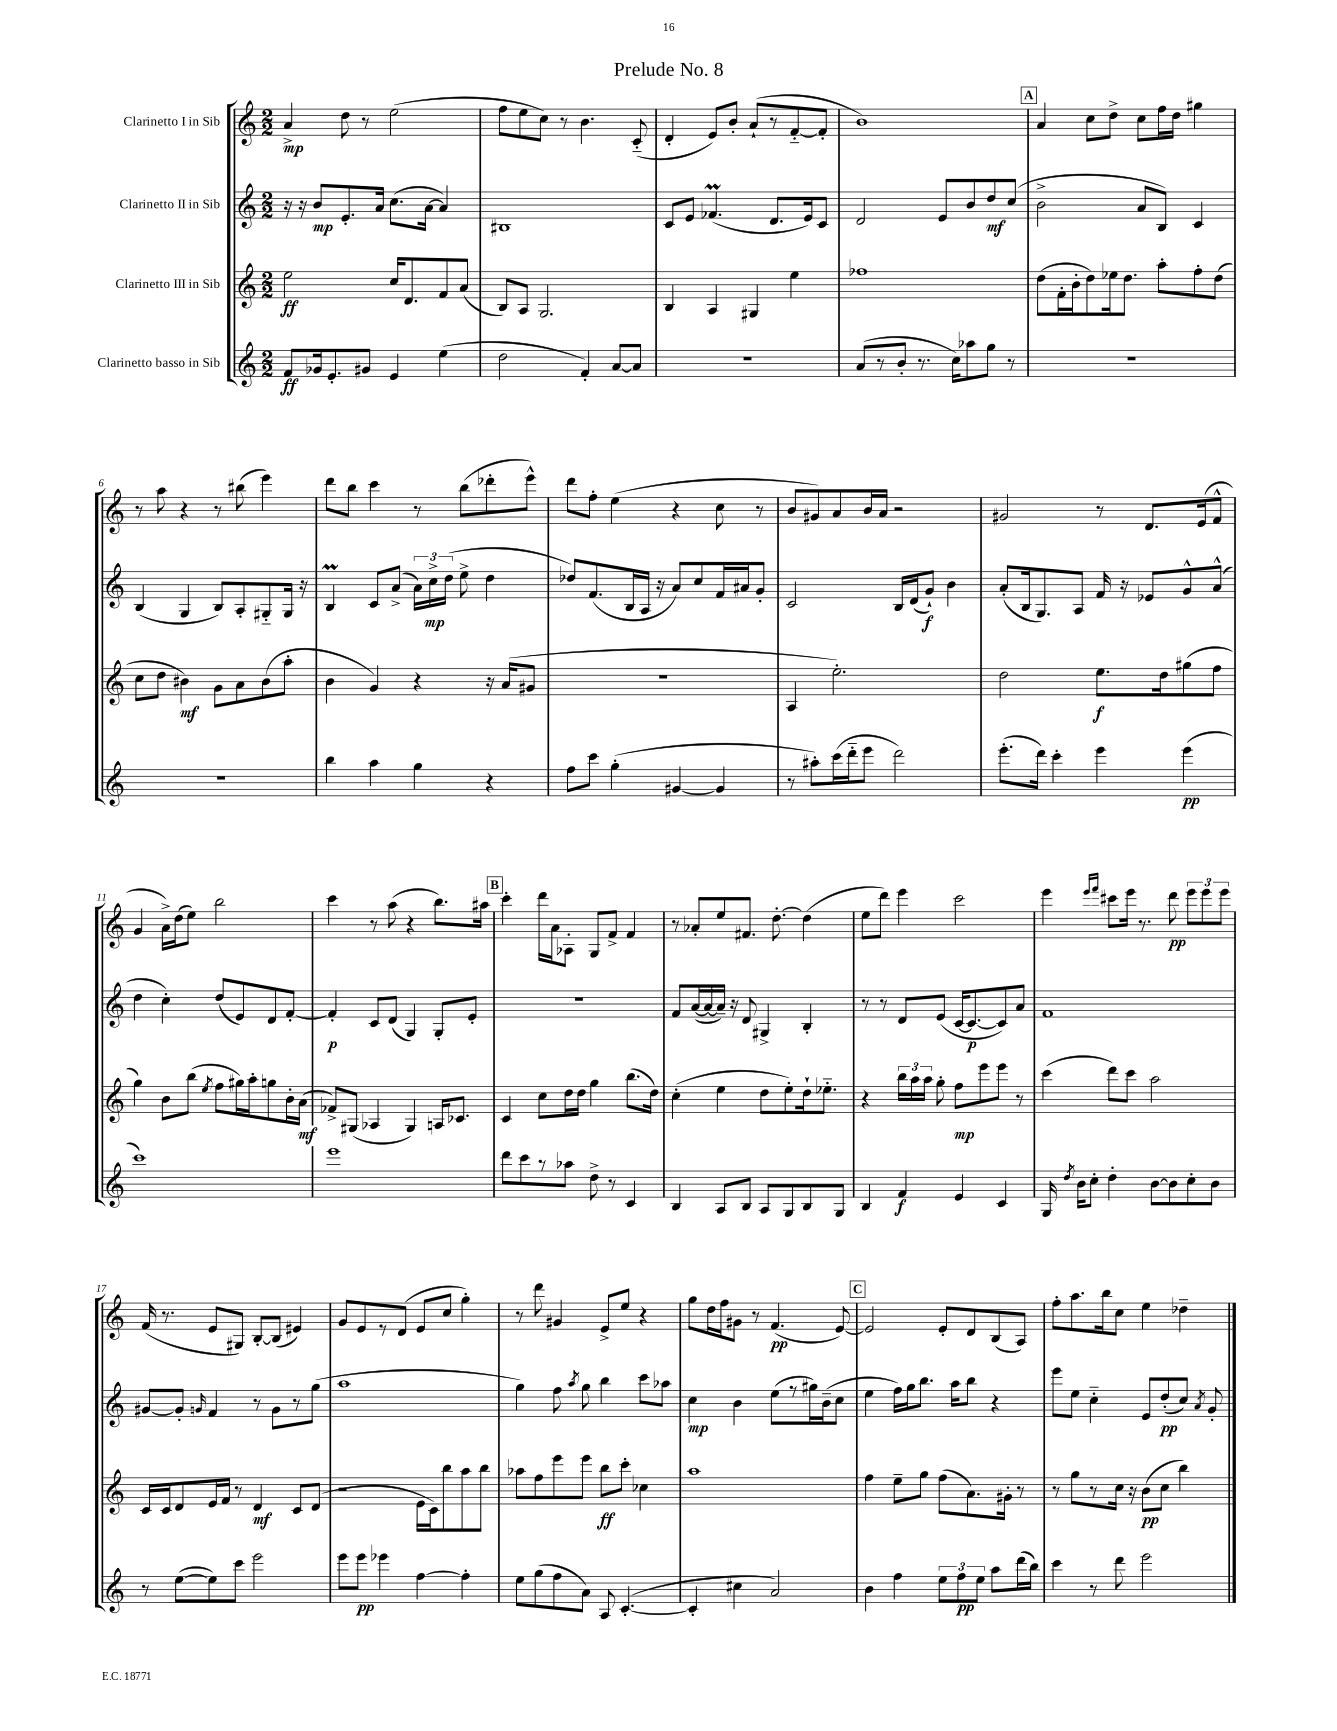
\header { title = "Prelude No. 8" }
<<
\new StaffGroup <<
\new Staff = "s0" \with { instrumentName = "Clarinetto I in Sib" } {
    \clef treble \key c \major \numericTimeSignature \time 2/2
    \autoBeamOff a'4->\mp d''8 r8 e''2( |
    f''8[ e''8 c''8]) r8 b'4. c'8-_( |
    d'4-. e'8[) b'8]-. a'8[-!( r8 f'8~-_ f'8]-. |
    b'1) |
    \mark \markup { \box "A" } a'4 c''8[ d''8]-> c''8[ f''16 d''16] gis''4 |
    r8 a''8 r4 r8 bis''8( e'''4) |
    d'''8[ b''8] c'''4 r8 b''8[( des'''8-. e'''8]-^) |
    d'''8[ f''8]-. e''4( r4 c''8 r8 |
    b'8[ gis'8) a'8 b'16 a'16] r2 |
    gis'2 r8 d'8.[ e'16( f'8]-^ |
    g'4 a'16[->) d''16( e''8]) b''2 |
    c'''4 r8 a''8( r4 b''8.[) ais''16] |
    \mark \markup { \box "B" } c'''4-. d'''16[ a'16 aes8]-. g8[ f'8]-> f'4 |
    r8 aes'8[-. e''8 fis'8.] d''8.~-. d''4( |
    e''8[ d'''8]) e'''4 c'''2 |
    e'''4 \grace { e'''16[ f'''16] } cis'''8[ e'''16] r8. d'''8\pp \tuplet 3/2 { e'''8[ e'''8 e'''8] } |
    f'16( r8. e'8[ gis8]) b8[~-. b8]( eis'4) |
    g'8[ e'8 r8 d'8]( e'8[ c''8] g''4-.) |
    r8 d'''8 gis'4 e'8[-> e''8] r4 |
    g''8[ d''16 f''16 gis'8] r8 f'4.\pp( e'8~) |
    \mark \markup { \box "C" } e'2 e'8[-. d'8 b8( a8]) |
    f''8[-. a''8. b''16 c''8] e''4 des''4-- \bar "|." |
}
\new Staff = "s1" \with { instrumentName = "Clarinetto II in Sib" } {
    \clef treble \key c \major \numericTimeSignature \time 2/2
    \autoBeamOff r16 r16 b'8[\mp e'8.-. a'16] c''8.[( a'16]~ a'4) |
    bis1 |
    c'8[ e'8] fes'4.\prall( d'8.[ e'16) c'8] |
    d'2 e'8[ b'8 d''8\mf c''8]( |
    \mark \markup { \box "A" } b'2-> a'8[ b8]) c'4 |
    b4( g4 b8[) a8-. gis8-_ gis16] r16 |
    b4\prall c'8[ a'8]->( \tuplet 3/2 { a'16[) c''16->\mp d''16]( } e''8-> d''4 |
    des''8[) f'8.( b16 a16] r16 a'8[) c''8 f'16 ais'16 g'8]-. |
    c'2 b16[ d'16( g'8]-!\f) b'4 |
    a'8[-.( b16 g8.) a8] f'16 r16 ees'8[ g'8-^ a'8]-^( |
    d''4 c''4-.) d''8[( e'8) d'8 f'8]~-. |
    f'4-.\p c'8[ d'8]( g4) g8[-. e'8]-. |
    \mark \markup { \box "B" } r1 |
    f'8[ a'16~( a'16~ a'16]--) r16 d'8 gis4-> b4-. |
    r8 r8 d'8[ e'8]( c'16[~ c'8.~\p c'8) a'8] |
    f'1 |
    gis'8[~ gis'8]-. \grace { g'16 } f'4 r8 g'8[ r8 g''8]( |
    a''1 |
    g''4) f''8 \acciaccatura { a''8 } g''8 b''4 c'''8[ aes''8] |
    c''4\mp b'4 e''8[( r8 gis''16) b'16--( c''8] |
    \mark \markup { \box "C" } e''4 f''16[) g''16 b''8.] a''16[ b''8] r4 |
    e'''8[ e''8] c''4-_ e'8[ d''8-.\pp( c''8]) \acciaccatura { a'8 } g'8-. \bar "|." |
}
\new Staff = "s2" \with { instrumentName = "Clarinetto III in Sib" } {
    \clef treble \key c \major \numericTimeSignature \time 2/2
    \autoBeamOff e''2\ff c''16[ d'8. f'8 a'8]( |
    b8[) a8] g2. |
    b4 a4 gis4 e''4 |
    fes''1 |
    \mark \markup { \box "A" } d''8[( f'16-. b'16-. d''8) ees''16 d''8.] a''8[-. f''8-. d''8]( |
    c''8[ d''8] bis'4\mf) g'8[ a'8 bis'8( a''8]-. |
    b'4 g'4) r4 r16 a'16[( gis'8] |
    R1 |
    a4 e''2.-.) |
    d''2 e''8.[\f d''16 gis''8( f''8] |
    g''4) b'8[ b''8]( \acciaccatura { e''8 } f''8[ gis''16) a''16-. g''8 b'16-. a'16]\mf( |
    fes'8[->) gis8]( aes4 gis4) a16[ ces'8.] |
    \mark \markup { \box "B" } c'4 c''8[ d''16 d''16] g''4 b''8.[( d''16]) |
    c''4-.( e''4 d''8[ e''8-.) d''16-! ees''8.]-_ |
    r4 \tuplet 3/2 { b''16[ a''16 a''16] } g''8-. f''8[\mp e'''8 e'''8] r8 |
    c'''4( d'''8[) c'''8] a''2 |
    c'16[ c'16 d'8 e'16 f'16] r8 d'4\mf c'8[ d'8]( |
    r2 e'16[ c'16) b''8 a''8 b''8] |
    aes''8[ f''8 e'''8 e'''8] b''8[\ff c'''8]-. ces''4 |
    a''1 |
    \mark \markup { \box "C" } f''4 e''8[-- g''8] f''8[( a'8.) gis'16]-. r8 |
    r8 g''8[ r8 c''16] r16 b'8[\pp( c''8] b''4) \bar "|." |
}
\new Staff = "s3" \with { instrumentName = "Clarinetto basso in Sib" } {
    \clef treble \key c \major \numericTimeSignature \time 2/2
    \autoBeamOff f'8[\ff ges'16 e'8.-. gis'8] e'4 e''4( |
    d''2 f'4-.) a'8[~ a'8] |
    R1 |
    a'8[( r8 b'8]-. r8. c''16[) aes''8 g''8] r8 |
    \mark \markup { \box "A" } R1 |
    r1 |
    b''4 a''4 g''4 r4 |
    f''8[ c'''8] g''4-.( gis'4~ gis'4 |
    r8 ais''8[-.) c'''16( d'''16-_ e'''8] d'''2) |
    e'''8.[-.( d'''16]) c'''4-. e'''4 e'''4\pp( |
    c'''1) |
    e'''1 |
    \mark \markup { \box "B" } d'''8[ c'''8 r8 aes''8] d''8-> r8 c'4 |
    b4 a8[ b8] a8[ g8 b8 g8] |
    b4 f'4\f e'4 c'4 |
    g16 \acciaccatura { d''8 } b'16[ c''8]-. d''4-. b'8[~ b'8 c''8-. b'8] |
    r8 e''8[~( e''8) c'''8] e'''2 |
    e'''8[ e'''8]\pp ees'''4 f''4~ f''4-. |
    e''8[ g''8( f''8 a'8]) a8 c'4.~-.( |
    c'4-. cis''4 a'2) |
    \mark \markup { \box "C" } b'4 f''4 \tuplet 3/2 { e''8[ f''8\pp e''8] } a''8[ d'''16( b''16]) |
    c'''4 r8 d'''8 e'''2 \bar "|." |
}
>>
>>
